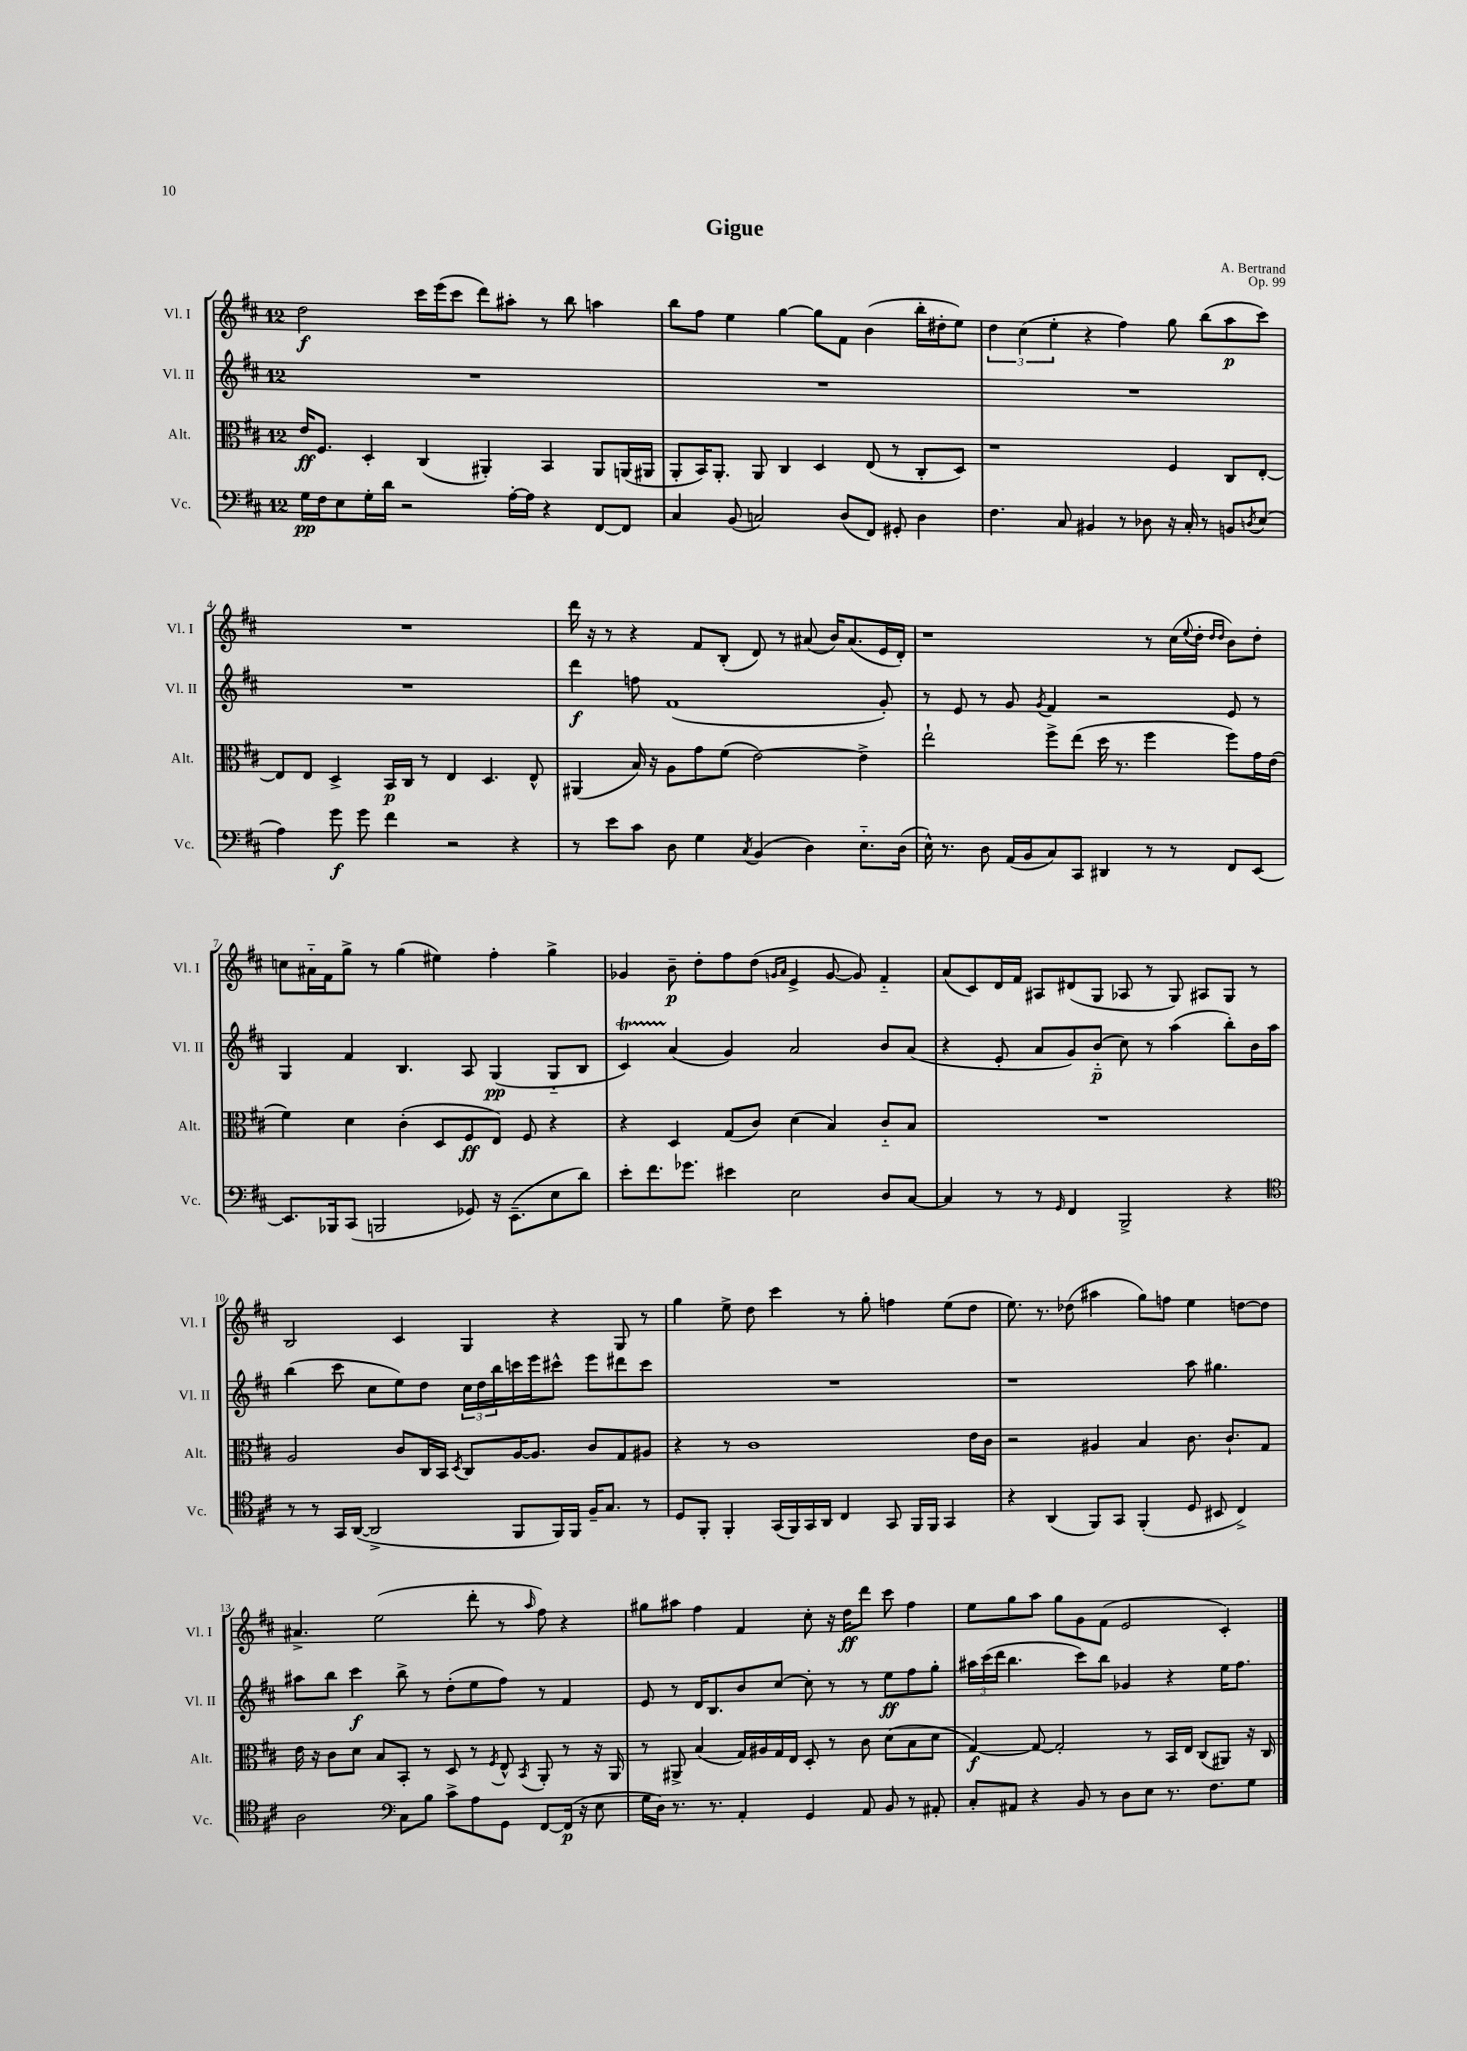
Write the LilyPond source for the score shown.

\header { title = "Gigue" composer = "A. Bertrand" opus = "Op. 99" }
<<
\new StaffGroup <<
\new Staff = "s0" \with { instrumentName = "Vl. I" shortInstrumentName = "Vl. I" } {
    \clef treble \key d \major \once \override Staff.TimeSignature.style = #'single-digit \time 12/8
    d''2\f cis'''16 e'''16( cis'''8 d'''8) ais''8-. r8 b''8 a''4 |
    b''8 fis''8 e''4 g''4~ g''8 fis'8 b'4( b''16-. dis''16-. e''8) |
    \tuplet 3/2 { d''4 cis''4( e''4-. } r4 fis''4) g''8 b''8( a''8\p cis'''8) |
    R1. |
    d'''16 r16 r8 r4 fis'8 b8-.( d'8) r8 ais'8( b'16) ais'8.( e'16 d'16-.) |
    r1 r8 cis''16( \appoggiatura { e''8 } d''16-. \grace { d''16 d''16 } b'8) d''8-. |
    c''8 ais'16-_ fis'16 g''8-> r8 g''4( eis''4) fis''4-. g''4-> |
    ges'4 b'8--\p d''8-. fis''8 d''8( \grace { g'16 a'16 } e'4-> g'8~ g'8) fis'4-_ |
    a'8( cis'8) d'16 fis'16 ais8 dis'8( g8 aes8 r8 g8) ais8 g8 r8 |
    b2 cis'4 g4 r4 g8 r8 |
    g''4 e''8-> d''8 cis'''4 r8 g''8-. f''4 e''8( d''8 |
    e''8.) r8. des''8( ais''4 g''8) f''8 e''4 d''8~ d''8 |
    ais'4.-> e''2( d'''8-. r8 \grace { a''16 } fis''8) r4 |
    gis''8 ais''8 fis''4 fis'4 cis''8-. r16 d''16\ff d'''8 cis'''8 fis''4 |
    e''8 g''8 a''8 g''8 g'8 fis'8( e'2 cis'4-.) \bar "|." |
}
\new Staff = "s1" \with { instrumentName = "Vl. II" shortInstrumentName = "Vl. II" } {
    \clef treble \key d \major \once \override Staff.TimeSignature.style = #'single-digit \time 12/8
    R1. |
    R1. |
    R1. |
    R1. |
    d'''4\f f''8 fis'1( g'8-.) |
    r8 e'8 r8 g'8 \acciaccatura { g'8 } fis'4 r2 e'8 r8 |
    g4 fis'4 b4. a8 g4\pp( g8-_ b8 |
    cis'4\startTrillSpan) a'4\stopTrillSpan( g'4) a'2 b'8 a'8( |
    r4 e'8-. a'8 g'8) b'8-_\p( cis''8) r8 a''4( b''8-.) b'16 a''16 |
    b''4( cis'''8 cis''8 e''8) d''8 \tuplet 3/2 { cis''16 d''16 b''16 } c'''16 e'''16 cis'''8-^ e'''8 dis'''8 cis'''8 |
    R1. |
    r1 a''8 gis''4. |
    ais''8 b''8 cis'''4\f b''8-> r8 d''8-.( e''8 fis''8) r8 fis'4 |
    e'8 r8 d'16 b8. b'8 cis''8~ cis''8-. r8 r8 e''8\ff fis''8 g''8-. |
    \tuplet 3/2 { ais''16 cis'''16( d'''16 } b''4. cis'''8) b''8 ges'4 r4 e''16 fis''8. \bar "|." |
}
\new Staff = "s2" \with { instrumentName = "Alt." shortInstrumentName = "Alt." } {
    \clef alto \key d \major \once \override Staff.TimeSignature.style = #'single-digit \time 12/8
    e'16\ff fis8. d4-. cis4( ais,4-.) b,4 ais,8 a,16( ais,16 |
    a,8-. b,16) a,8.-. a,8 cis4 d4 e8( r8 cis8-. d8) |
    r1 fis4 cis8 e8~-. |
    e8 e8 d4-> b,16\p cis16 r8 e4 d4. e8-^ |
    ais,4( b16) r16 a8 g'8 fis'8( e'2~) e'4-> |
    e''2-! fis''8-> e''8( d''16 r8. fis''4 fis''8) g'16 e'16( |
    fis'4) d'4 cis'4-.( d8 fis8\ff e8) fis8 r4 |
    r4 d4 g8( cis'8) d'4( b4) cis'8-_ b8 |
    R1. |
    a2 cis'8 cis16 b,16 \acciaccatura { d8 } cis8 a16~ a8. cis'8 g8 ais8 |
    r4 r8 cis'1 e'16 cis'16 |
    r2 ais4 b4 cis'8. cis'8.-! g8 |
    e'16 r16 cis'8 d'8 b8 b,8-. r8 d8 r8 \acciaccatura { fis8 } e8-^ \acciaccatura { b,8 } a,8-. r8 r16 a,16 |
    r8 ais,8-> b4( g16) ais16 g16 e16 d8-. r8 cis'8 d'8( b8 d'8 |
    g4~\f) g8~ g2-. r8 b,16 e16 cis8( ais,8) r16 cis16 \bar "|." |
}
\new Staff = "s3" \with { instrumentName = "Vc." shortInstrumentName = "Vc." } {
    \clef bass \key d \major \once \override Staff.TimeSignature.style = #'single-digit \time 12/8
    g16\pp fis16 e8 g16-. d'16 r2 a16~-. a16 r4 fis,8~ fis,8 |
    cis4 b,8( c2) d8( fis,8) gis,8-. d4 |
    fis4. cis8 bis,4 r8 des8 r16 cis16-. r8 b,8 \acciaccatura { d8 } e8( |
    a4) g'8\f g'8 fis'4 r2 r4 |
    r8 e'8 cis'8 d8 g4 \acciaccatura { cis8 } b,4( d4) e8.-_ d16( |
    e16-^) r8. d8 a,16( b,16 cis8) cis,8 dis,4 r8 r8 fis,8 e,8~ |
    e,8. bes,,16 cis,8( b,,2 ges,8) r16 e,8.--( e8 d'8) |
    e'8-. fis'8. ges'8. eis'4 e2 d8 cis8~ |
    cis4 r8 r8 \grace { g,16 } fis,4 b,,2-> r4 |
    \clef tenor r8 r8 g,16 a,16~( a,2-> fis,8 fis,16) fis,16 fis16-- g8. r8 |
    d8 fis,8-. fis,4-. g,16( fis,16) g,16 a,16 cis4 g,8 fis,16 fis,16 g,4 |
    r4 a,4( fis,8) g,8 fis,4-.( d8 bis,8 cis4->) |
    a2 \clef bass cis8 b8 cis'8-> a8 g,8 fis,8~ fis,16\p( r16 e8 |
    g16 d16) r8. r8. a,4-. g,4 a,8 b,8 r8 ais,8-. |
    cis8-. ais,8 r4 b,8 r8 d8 e8 r8. fis8. g8 \bar "|." |
}
>>
>>
